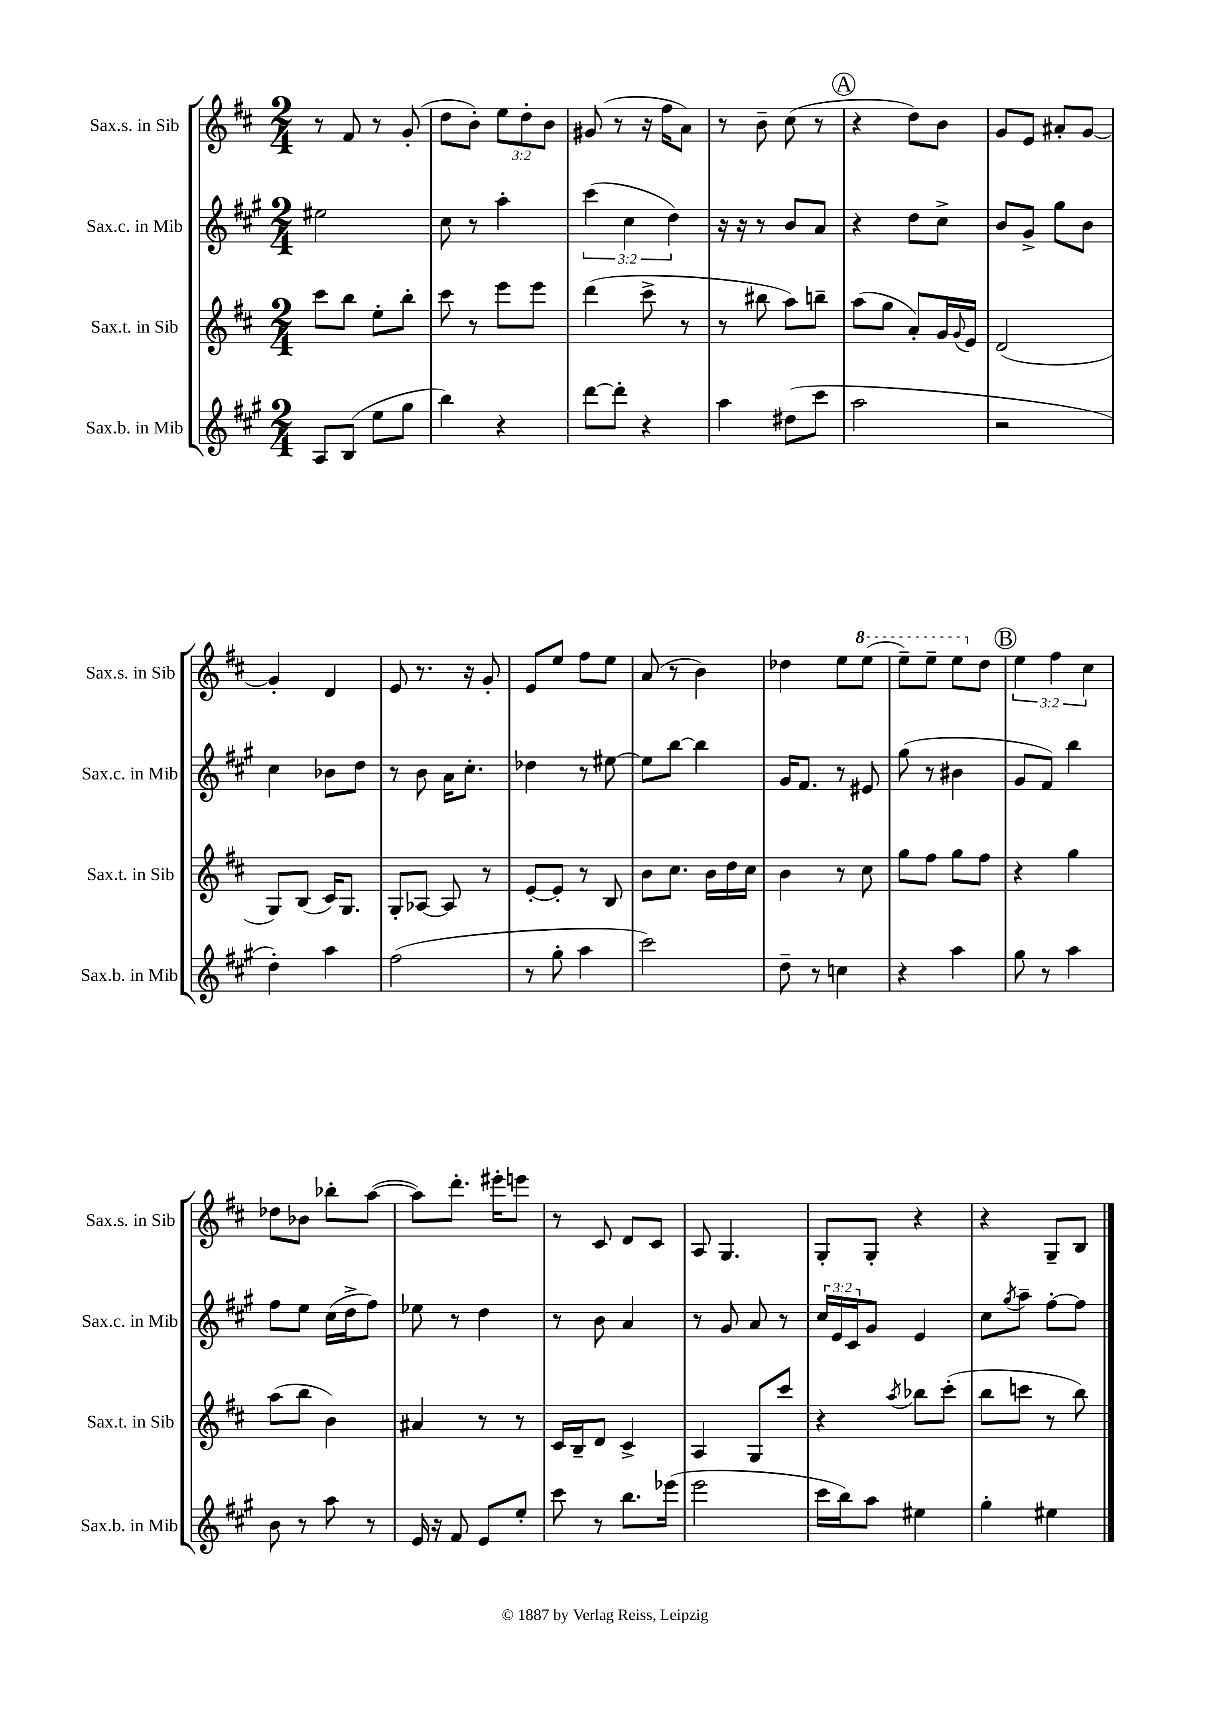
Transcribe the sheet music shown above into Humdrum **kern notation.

**kern	**kern	**kern	**kern
*staff4	*staff3	*staff2	*staff1
*clefG2	*clefG2	*clefG2	*clefG2
*k[f#c#g#]	*k[f#c#]	*k[f#c#g#]	*k[f#c#]
*M2/4	*M2/4	*M2/4	*M2/4
8A/L	8ccc#\L	2ee#\	8r
(8B/J	8bb\J	.	8f#/
8ee\L	8ee'\L	.	8r
8gg#\J	8bb'\J	.	(8g'/
=	=	=	=
4bb\)	8ccc#\	8cc#\	8dd\L
.	8r	8r	8b'\J)
4r	8eee\L	4aa'\	12ee\L
.	.	.	12dd'\
.	8eee\J	.	.
.	.	.	12b\J
=	=	=	=
[8ddd\L	(4ddd\	(6ccc#\	(8g#/
8ddd'\]J	.	.	8r
.	.	6cc#\	.
4r	8ccc#^\	.	16r
.	.	.	16ff#\LK
.	.	6dd\)	.
.	8r	.	8a\J)
=	=	=	=
4aa\	8r	16r	8r
.	.	16r	.
.	8bb#\	8r	8b~\
(8dd#\L	8aa\L)	8b/L	(8cc#\
8ccc#\J	8bb~\J	8a/J	8r
=	=	=	=
2aa\	(8aa\L	4r	4r
.	8gg\J	.	.
.	8a'/L)	8dd\L	8dd\L)
.	16g/L	8cc#^\J	8b\J
.	8qqg/	.	.
.	16e/JJ	.	.
=	=	=	=
2r	(2d/	8b/L	8g/L
.	.	8g#^/J	8e/J
.	.	8gg#\L	8a#'/L
.	.	8b\J	[8g/J
=	=	=	=
4dd'\)	8G/L)	4cc#\	4g'/]
.	(8B/J	.	.
4aa\	16c#/LK)	8b-\L	4d/
.	8.G/J	.	.
.	.	8dd\J	.
=	=	=	=
(2ff#\	8G'/L	8r	8e/
.	[8A-/J	8b\	8.r
.	8A-/]	16a\LK	.
.	.	8.cc#'\J	16r
.	8r	.	8g'/
=	=	=	=
8r	[8e'/L	4dd-\	8e/L
8gg#'\	8e'/]J	.	8ee/J
4aa\	8r	8r	8ff#\L
.	8B/	[8ee#\	8ee\J
=	=	=	=
2ccc#\)	8b\L	8ee#\]L	(8a/
.	8.cc#\J	[8bb\J	8r
.	.	4bb\]	4b\)
.	16b\LL	.	.
.	16dd\	.	.
.	16cc#\JJ	.	.
=	=	=	=
8dd~\	4b\	16g#/LK	4dd-\
.	.	8.f#/J	.
8r	.	.	.
4cc\	8r	8r	8ee\L
.	8cc#\	8e#/	(8eee\J
=	=	=	=
4r	8gg\L	(8gg#\	8eee~\L)
.	8ff#\J	8r	8eee~\J
4aa\	8gg\L	4b#\	8eee\L
.	8ff#\J	.	8dd\J
=	=	=	=
8gg#\	4r	8g#/L	6ee\
8r	.	8f#/J)	.
.	.	.	6ff#\
4aa\	4gg\	4bb\	.
.	.	.	6cc#\
=	=	=	=
8b\	(8aa\L	8ff#\L	8dd-\L
8r	8bb\J	8ee\J	8b-\J
8aa\	4b\)	(16cc#\LL	8bb-'\L
.	.	16dd^\J	.
8r	.	8ff#\J)	([8aa\J
=	=	=	=
16e/	4a#/	8ee-\	8aa\]L)
16r	.	.	.
8f#/	.	8r	8.ddd'\J
8e/L	8r	4dd\	.
.	.	.	16eee#'\LK
8ee'/J	8r	.	8eee\J
=	=	=	=
8ccc#\	16c#/LL	8r	8r
.	16B~/J	.	.
8r	8d/J	8b\	8c#/
8.bb\L	4c#^/	4a/	8d/L
.	.	.	8c#/J
(16eee-\Jk	.	.	.
=	=	=	=
2eee\	4A/	8r	8A/
.	.	8g#/	4.G/
.	8G/L	8a/	.
.	8ccc#/J	8r	.
=	=	=	=
16ccc#\LL	4r	24cc#/LL	8G'/L
.	.	24e/	.
16bb\J)	.	.	.
.	.	24c#/J	.
8aa\J	.	8g#/J	8G'/J
.	8qaa/	.	.
4ee#\	8bb-\L	4e/	4r
.	(8ccc#'\J	.	.
=	=	=	=
4gg#'\	8bb\L	8cc#\L	4r
.	.	8qgg#/	.
.	8ccc\J	8aa~\J	.
4ee#\	8r	[8ff#'\L	8G~/L
.	8bb\)	8ff#\]J	8B/J
==	==	==	==
*-	*-	*-	*-
